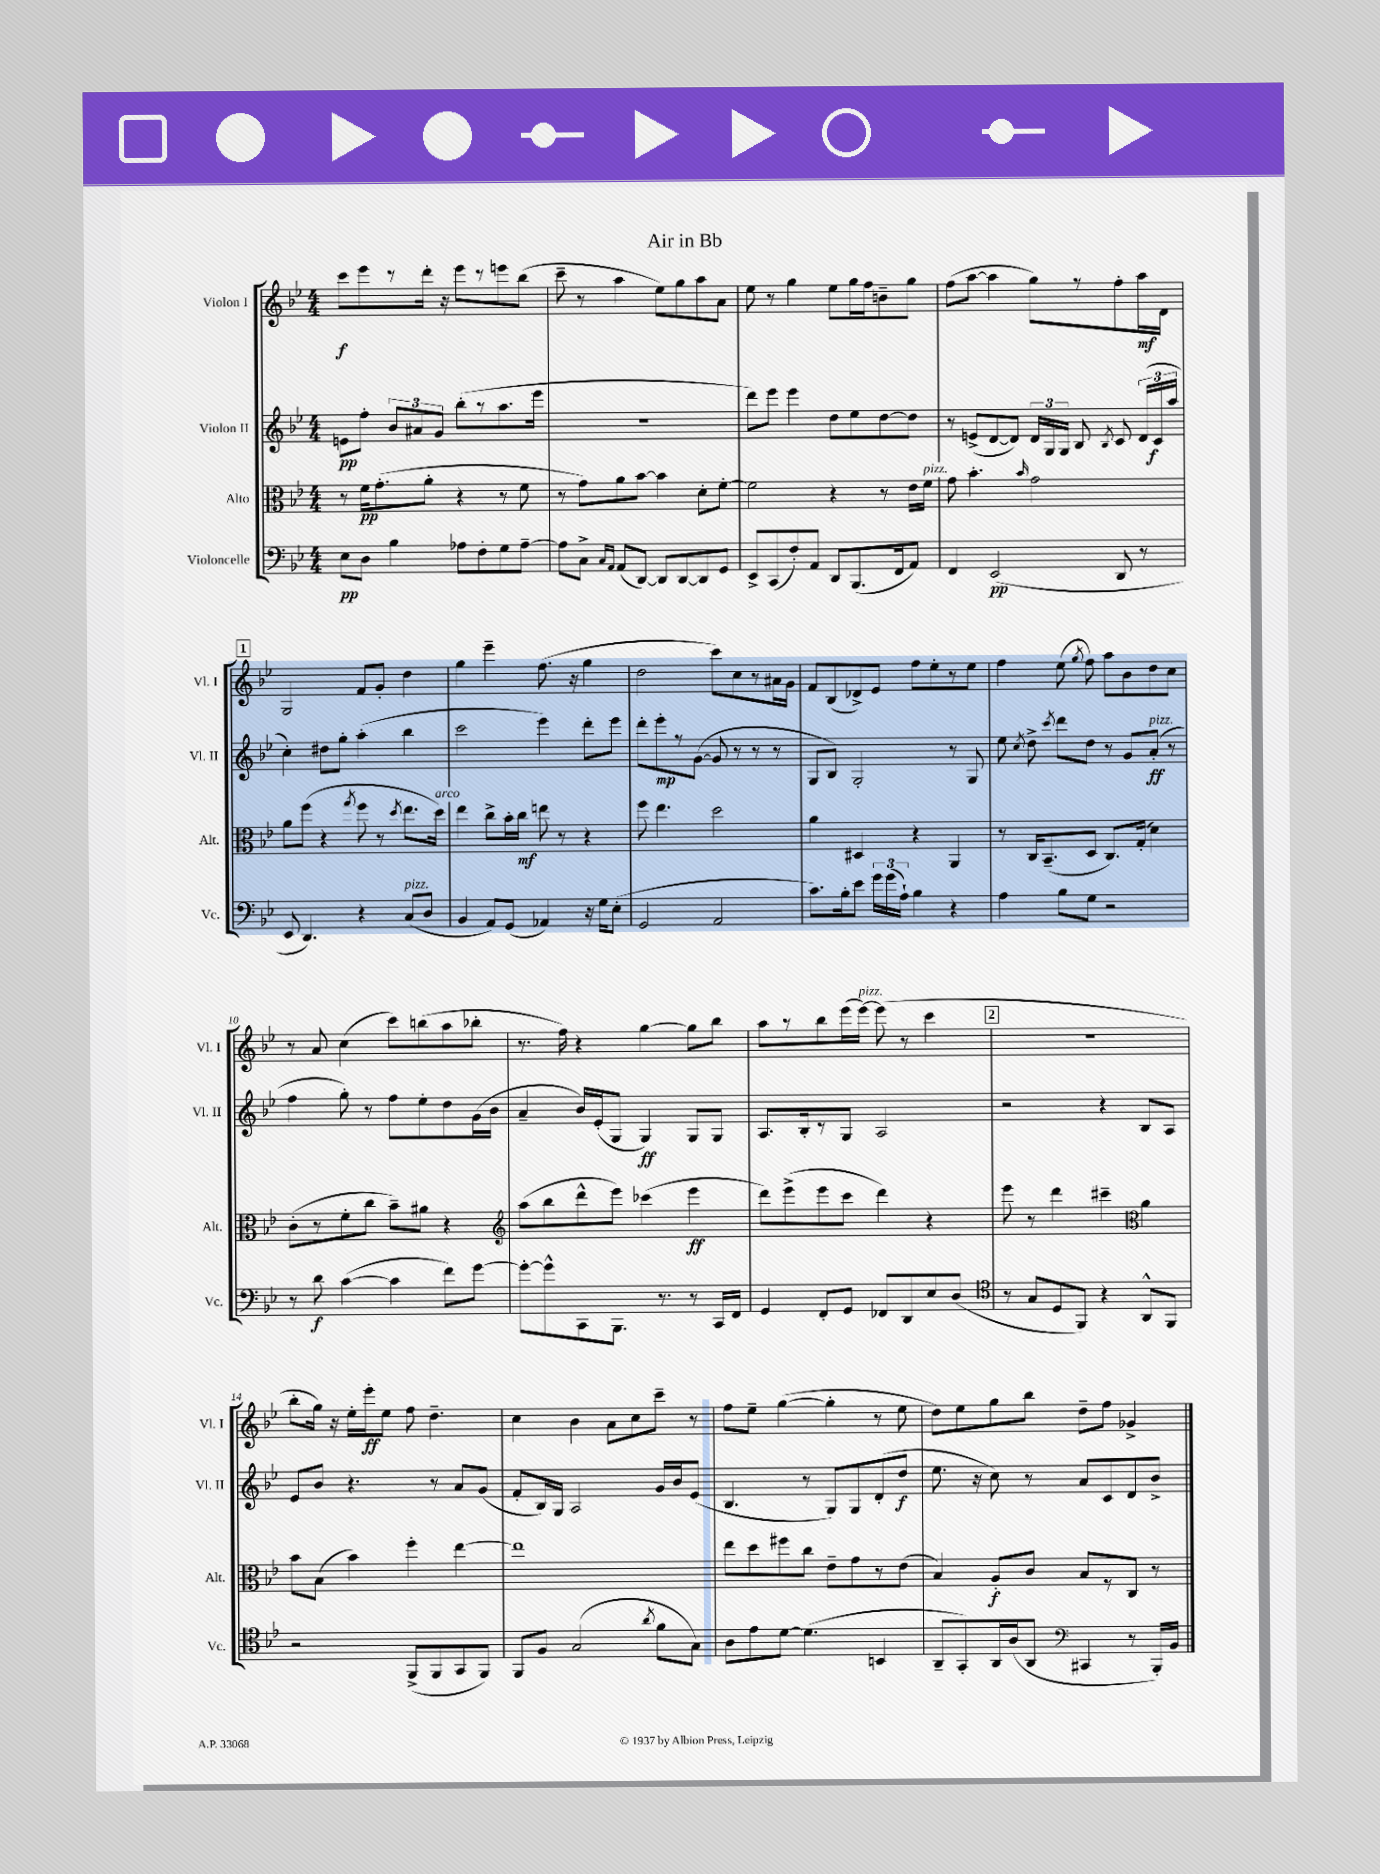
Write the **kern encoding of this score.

**kern	**kern	**kern	**kern
*staff4	*staff3	*staff2	*staff1
*clefF4	*clefC3	*clefG2	*clefG2
*k[b-e-]	*k[b-e-]	*k[b-e-]	*k[b-e-]
*M4/4	*M4/4	*M4/4	*M4/4
8E-	8r	8e	8ccc
8D	16f	8ff'	8eee-
.	(8.g'	.	.
4B-	.	12b-	8r
.	.	12a#	.
.	8a'	.	16ddd'
.	.	12g	.
.	.	.	16r
8A-	4r	(8bb-'	8eee-
8F'	.	8r	8r
8G	8r	8.aa	8eee
[8A-~	8f	.	(8bb-
.	.	16eee-	.
=	=	=	=
8A-]	8r	1r	8ccc~
8C^	8g)	.	8r
16qqC	.	.	.
16qqAA	.	.	.
(8AA	8a	.	4aa
[8DD)	[8b-	.	.
8DD]	4b-]	.	8ee-)
[8DD	.	.	8gg
8DD]	8d'	.	8aa
8GG	[8f'	.	8a
=	=	=	=
8EE-^	2f]	8ddd)	8ee-
(8CC	.	8eee-	8r
8F')	.	4eee-	4gg
8AA	.	.	.
8DD	4r	8dd	8ee-
(8.BBB-	.	8ee-	16gg
.	.	.	16ff
.	8r	[8dd	8b~
16FF	.	.	.
8AA)	16e-	8dd]	8gg
.	16f	.	.
=	=	=	=
4FF	8g	8r	(8ff
.	4.b-'	(8e^	[8aa
(2EE-	.	[8d	4aa]
.	.	8d])	.
.	16qqb-	.	.
.	2g	24d	8gg)
.	.	24G	.
.	.	24G	.
.	.	8B-	8r
.	.	8qB-	.
8DD	.	8c	8ff'
8r	.	(24d	16aa
.	.	24c	.
.	.	.	16d
.	.	24aa	.
=	=	=	=
8EE-	8a	4cc')	2G
4.DD)	(8ff	.	.
.	4r	8dd#	.
.	.	8gg'	.
.	8qgg	.	.
4r	8ff	(4aa'	8f
.	8r	.	8g'
.	8qdd	.	.
(8C	8.ee-	4bb-	4dd
8D	.	.	.
.	16dd)	.	.
=	=	=	=
4BB-	4ee-	2ccc	4gg
8AA)	8cc^	.	4eee-~
(8GG	16b-'	.	.
.	16cc	.	.
4AA-)	8ee	4eee-)	(8.ff
.	8r	.	.
.	.	.	16r
16r	4r	8ddd'	4gg
16G	.	.	.
(8E-'	.	8eee-	.
=	=	=	=
2GG	8ff	8ddd'	2dd
.	4.ee-	8eee-'	.
.	.	8r	.
.	.	([8g	.
2AA	2dd	8g]	8ccc)
.	.	8r	8cc
.	.	8r	8r
.	.	8r	16a#
.	.	.	16g
=	=	=	=
8.c)	4a	8G	8f
.	.	8B-)	(8B-
16B-'	.	.	.
8e-	4D#	2G'	8d-^)
24g	.	.	8e-
(24g	.	.	.
24A`)	.	.	.
4B-	4r	.	8ff
.	.	.	8ee-'
4r	4AA	8r	8r
.	.	8G	8ee-
=	=	=	=
4A	8r	8ee-	4ff
.	.	8qcc	.
.	16C	8dd^	.
.	(8.BB-~	.	.
.	.	8qccc	.
8B-	.	8ddd	(8ee-
.	.	.	8qgg
8G	8D	8dd	8ff)
2r	8.C)	8r	8aa
.	.	8g	8b-
.	(16G'	.	.
.	4d)	(8a'	8dd
.	.	8r	8cc
=	=	=	=
8r	(8c'	4ff	8r
8d	8r	.	8a
([4c	8f'	8gg')	(4cc
.	8cc	8r	.
4c]	8b-~)	8ff	8ccc)
.	8a#	8ee-'	(8bb
8f)	4r	8dd	8aa
[8g	.	(16g	8bb-'
.	.	16b-	.
=	=	=	=
*	*clefG2	*	*
8g'_	(8aa	4a~	8.r
8g^^]	8bb-	.	.
.	.	.	16ff)
8CC	8ddd^^	16b-)	4r
.	.	(16e-'	.
8.BBB-	8eee-)	8G	.
.	(4ccc-	4G)	[4gg
8.r	.	.	.
8r	4eee-	8G	8gg]
16CC	.	8G	8bb-
16FF	.	.	.
=	=	=	=
4GG	8ddd)	8.A	8aa
.	(8eee-^	.	8r
.	.	16B-'	.
8FF'	8eee-	8r	8bb-
8GG	8ccc	8G	(16eee-
.	.	.	[16eee-)
8FF-	4ddd)	2A	(8eee-]
8DD	.	.	8r
8E-	4r	.	4ccc
(8D	.	.	.
=	=	=	=
*clefC4	*	*	*
8r	8eee-	2r	1r
8G	8r	.	.
8D	4ddd	.	.
8FF)	.	.	.
4r	4ccc#~	4r	.
*	*clefC3	*	*
8AA^^	4a	8B-	.
8FF	.	8A	.
=	=	=	=
2r	8b-	8e-	8bb-'
.	(8B-	8b-	16gg)
.	.	.	16r
.	4b-)	4.r	16ee-'
.	.	.	16eee-'
.	.	.	8ee-
(8FF^	4ff'	.	8ff
8FF	.	8r	4.dd~
8GG	[4ee-	8a	.
8FF)	.	(8g	.
=	=	=	=
8FF	1ee-]	8f'	4cc
8F	.	16B-)	.
.	.	16G	.
(2G	.	2A	4b-
.	.	.	8a
.	.	.	8cc
8qa	.	.	.
8f	.	16g	8ccc~
.	.	16b-	.
8G)	.	(8e-	8r
=	=	=	=
8A	8ee-	4.B-	8ff
8e-	8dd	.	8ee-~
[8d	8ff#	.	([4gg
(4.d]	8cc	8r	.
.	8e-~	8G)	4gg']
.	8g	8G	.
4BB	8r	(8d'	8r
.	(8e-	8dd	8ee-
=	=	=	=
8AA~	4B-)	8.ee-	8dd)
8GG')	.	.	8ee-
.	.	16r	.
16AA	8A'	8cc)	8gg
(16A	.	.	.
8AA	8c	8r	8bb-
*clefF4	*	*	*
4CC#	8B-	8a	8dd~
.	8r	8c	8ff
8r	8C	8d	4g-^
16BBB-')	8r	8b-^	.
16BB-	.	.	.
==	==	==	==
*-	*-	*-	*-
